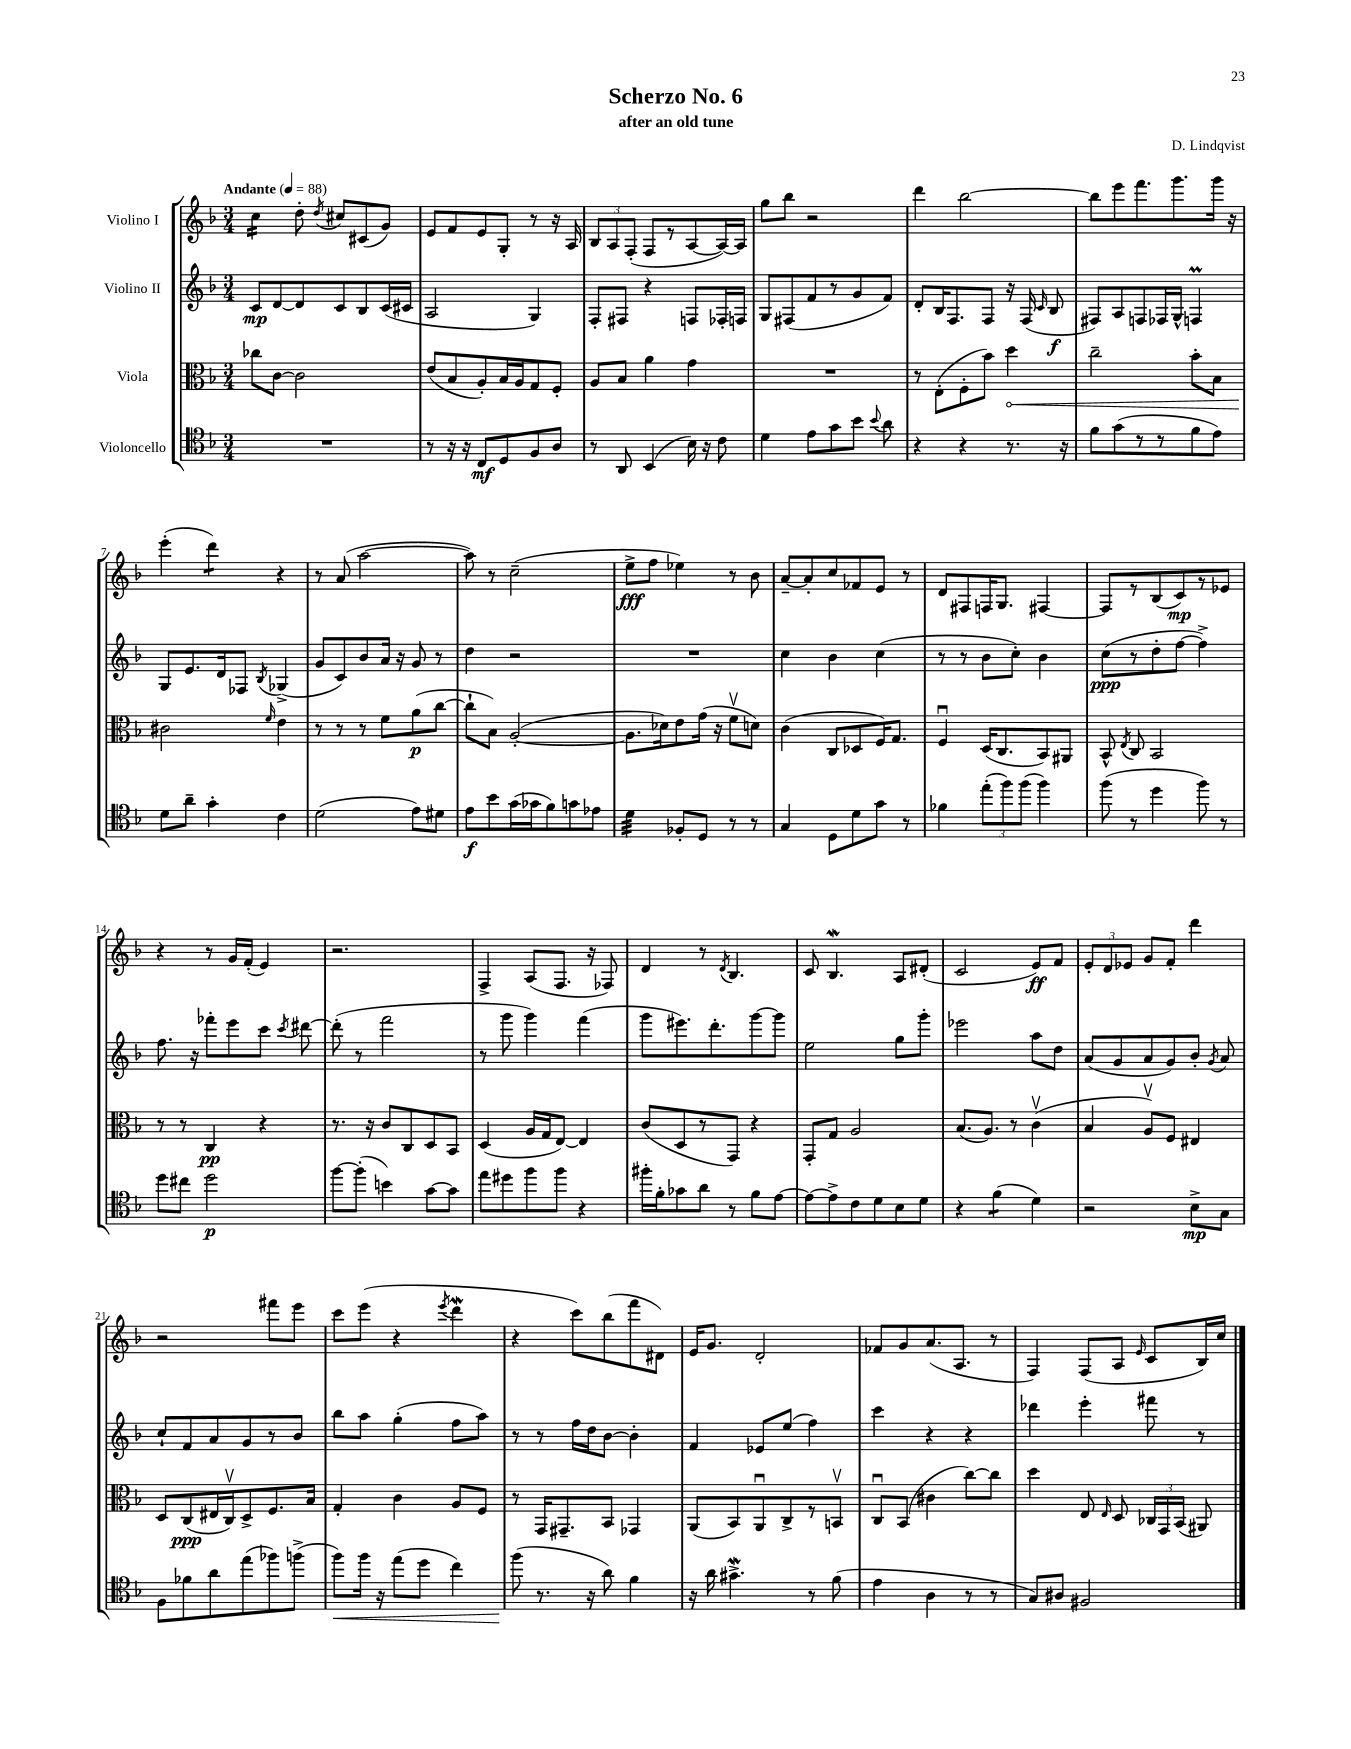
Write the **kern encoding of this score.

**kern	**kern	**kern	**kern
*staff4	*staff3	*staff2	*staff1
*clefC4	*clefC3	*clefG2	*clefG2
*k[b-]	*k[b-]	*k[b-]	*k[b-]
*M3/4	*M3/4	*M3/4	*M3/4
*MM88	*MM88	*MM88	*MM88
2.r	8cc-\L	8c/L	4cc\
.	[8c\J	[8d/	.
.	2c\]	8d/]	8dd'\
.	.	.	8qdd/
.	.	8c/	8cc#/L
.	.	8B-/	(8c#/
.	.	(16c/L	8g/J)
.	.	16c#/JJ	.
=	=	=	=
8r	(8e/L	2A/	8e/L
16r	8B-/	.	8f/
16r	.	.	.
8C/L	8A'/)	.	8e/
8D/	16B-/L	.	8G'/J
.	16A/J	.	.
8F/	8G/	4G/)	8r
8A/J	8F'/J	.	16r
.	.	.	16A/
=	=	=	=
8r	8A/L	8F'/L	12B-/L
.	.	.	12A/
8AA/	8B-/J	8F#/J	.
.	.	.	(12F'/J
(4BB-/	4a\	4r	8F/L
.	.	.	8r
16B-\)	4g\	8F/L	[8A/
16r	.	.	.
8c\	.	16F-'/L	16A/_L)
.	.	16F/JJ	16A/]JJ
=	=	=	=
4d\	2.r	8G/L	8gg\L
.	.	(8F#/	8bb-\J
8e\L	.	8f/	2r
8g\	.	8r	.
8b-\J	.	8g/	.
8qqb-/	.	.	.
8a\	.	8f/J)	.
=	=	=	=
4r	8r	8d'/L	4ddd\
.	(8E'\L	16B-/K	.
.	.	8.F/	.
4r	8F'\	.	[2bb-\
.	8b-\J)	8F/J	.
8.r	4dd\	16r	.
.	.	(16F/	.
.	.	16qqc/	.
.	.	8B-/	.
16r	.	.	.
=	=	=	=
8f\L	2cc~\	8F#/L)	8bb-\]L
(8g\	.	8A/	8eee\
8r	.	8F/	8.fff\
8r	.	16F-/L	.
.	.	16G^^/JJ	8.ggg\
8f\	8b-'\L	4F/	.
8e\J)	8B-\J	.	16ggg\Jk
.	.	.	16r
=	=	=	=
8d\L	2c#\	8G/L	(4eee'\
8a~\J	.	8.e/	.
4g'\	.	.	4ddd\)
.	.	16d/k	.
.	.	8F-/J	.
.	16qqf/	8qB-/	.
4c\	4e\	(4G-^/	4r
=	=	=	=
(2d\	8r	8g/L	8r
.	8r	8c/)	(8a/
.	8r	8b-/	[2aa\
.	8f\L	16a/Jk	.
.	.	16r	.
8e\L)	(8a\	8g/	.
8d#\J	[8cc\J	8r	.
=	=	=	=
8e\L	8cc`\]L	4dd\	8aa\])
8b-\	8B-\J)	.	8r
(16g\L	([2A'/	2r	(2cc~\
16g-\J	.	.	.
8f\)	.	.	.
8g\	.	.	.
8e-\J	.	.	.
=	=	=	=
4d\	8.A\]L	2.r	8ee^\L
.	.	.	8ff\J
.	16d-\k)	.	.
8F-'/L	8e\	.	4ee-\)
8D/J	(16g\Jk	.	.
.	16r	.	.
8r	8fv\L	.	8r
8r	8d\J)	.	8b-\
=	=	=	=
4G/	(4c\	4cc\	[8a~/L
.	.	.	8a'/]
8D\L	8C/L	4b-\	8cc/
8d\	8D-/	.	8f-/
8g\J	16F/K)	(4cc\	8e/J
.	8.G/J	.	.
8r	.	.	8r
=	=	=	=
4f-\	4Fu/	8r	8d/L
.	.	8r	8F#/
(12ee'\L	(16D/LK	8b-\L	16F/K
.	8.C/	.	8.G/J
12ff\)	.	.	.
.	.	8cc'\J)	.
(12ff\J	.	.	.
4ff\)	8BB-/)	4b-\	[4F#/
.	8AA#/J	.	.
=	=	=	=
(8ff\	8BB-^^/	(8cc\L	8F#/]L
.	8qE/	.	.
8r	8C/	8r	8r
4dd\	2BB-/	8dd'\	(8B-/
.	.	[8ff\J	8c/)
8ff\)	.	4ff^\])	8r
8r	.	.	8e-/J
=	=	=	=
8dd\L	8r	8.ff\	4r
8cc#\J	8r	.	.
.	.	16r	.
2dd\	4C/	8fff-'\L	8r
.	.	8eee\	16g/LL
.	.	.	(16f'/JJ
.	4r	8ccc\J	4e/)
.	.	8qccc/	.
.	.	[8ddd#\	.
=	=	=	=
[8ff\L	8.r	(8ddd#'\]	2.r
(8ff'\]J	.	8r	.
.	16r	.	.
4b\)	8c/L	2fff\	.
.	8C/	.	.
[8g\L	8D/	.	.
8g\]J	8BB-/J	.	.
=	=	=	=
8ee\L	(4D/	8r	4F^/
8dd#\	.	8ggg\	.
8ff\	16A/LL	4ggg\)	(8A/L
.	16G/J	.	.
8ff\J	[8E/J)	.	8.F/J
4r	4E/]	(4fff\	.
.	.	.	16r
.	.	.	8F-/)
=	=	=	=
16ff#'\LL	(8c/L	8ggg\L	4d/
16f'\J	.	.	.
8g-\	8D/	8.eee#\)	.
8a\J	8r	.	8r
.	.	8.ddd'\	.
.	.	.	8qd/
8r	8GG/J)	.	4.B-/
8f\L	4r	[8ggg\	.
[8e\J	.	8ggg\]J	.
=	=	=	=
8e\_L	8GG'/L	2ee\	8c/
8e^\]	8G/J	.	4.B-/
8c\	2A/	.	.
8d\	.	.	.
8B-\	.	8gg\L	8A/L
8d\J	.	8ggg'\J	(8d#'/J
=	=	=	=
4r	(8.B-/L	2eee-\	2c/
.	8.A/J)	.	.
(4f\	.	.	.
.	8r	.	.
4d\)	(4cv\	8aa\L	8e/L)
.	.	8dd\J	8f/J
=	=	=	=
2r	4B-/	(8a/L	12e'/L
.	.	.	12d/
.	.	8g/	.
.	.	.	12e-/J
.	8Av/L)	8a/	8g/L
.	8F/J	8g/)	8f'/J
8B-^\L	4E#/	8b-'/J	4ddd\
.	.	8qg/	.
8G\J	.	8a/	.
=	=	=	=
8F\L	8D/L	8cc`/L	2r
8f-\	(8C/	8f/	.
8a\	16E#/L	8a/	.
.	16Cv/J)	.	.
(8ee\	8D^/	8g/	.
8ff-\)	8.F/	8r	8fff#\L
(8ff^\J	.	8b-/J	8eee\J
.	16B-/Jk	.	.
=	=	=	=
8ff\L)	4G'/	8bb-\L	8ccc\L
16ff\Jk	.	8aa\J	(8eee\J
16r	.	.	.
(8ee\L	4c\	(4gg'\	4r
8dd\J	.	.	.
.	.	.	8qeee/
4cc\)	8A/L	8ff\L	4ddd\
.	8F/J	8aa\J)	.
=	=	=	=
(8ff\	8r	8r	4r
8.r	16GG/LK	8r	.
.	8.GG#~/	.	.
.	.	16ff\LL	8ccc\L)
16r	.	16dd\J	.
8a\)	8BB-/J	[8b-\J	(8bb-\
4f\	4GG-/	4b-'\]	8fff\
.	.	.	8d#\J)
=	=	=	=
16r	(8AA/L	4f/	16e/LK
16a\	.	.	8.g/J
4.g#^\	8BB-/)	.	.
.	8AAu/	8e-/L	2d'/
.	8C^/	(8ee/J	.
8r	8r	4ff\)	.
(8f\	8BBv/J	.	.
=	=	=	=
4e\	8Cu/L	4ccc\	8f-/L
.	(8BB-/J	.	8g/
4A\	4c#\	4r	(8.a/
.	.	.	8.A/J
8r	[8cc\L)	4r	.
8r	8cc\]J	.	8r
=	=	=	=
8G/L)	4dd\	4ddd-\	4F/)
8A#/J	.	.	.
2F#/	8E/	4eee'\	(8F/L
.	16qqE/	.	.
.	8D/	.	8A/J
.	.	.	16qqe/
.	24C-/LL	8fff#\	8c/L
.	24GG/	.	.
.	(24BB-/JJ	.	.
.	8AA#/)	8r	16B-/L)
.	.	.	16cc/JJ
==	==	==	==
*-	*-	*-	*-
